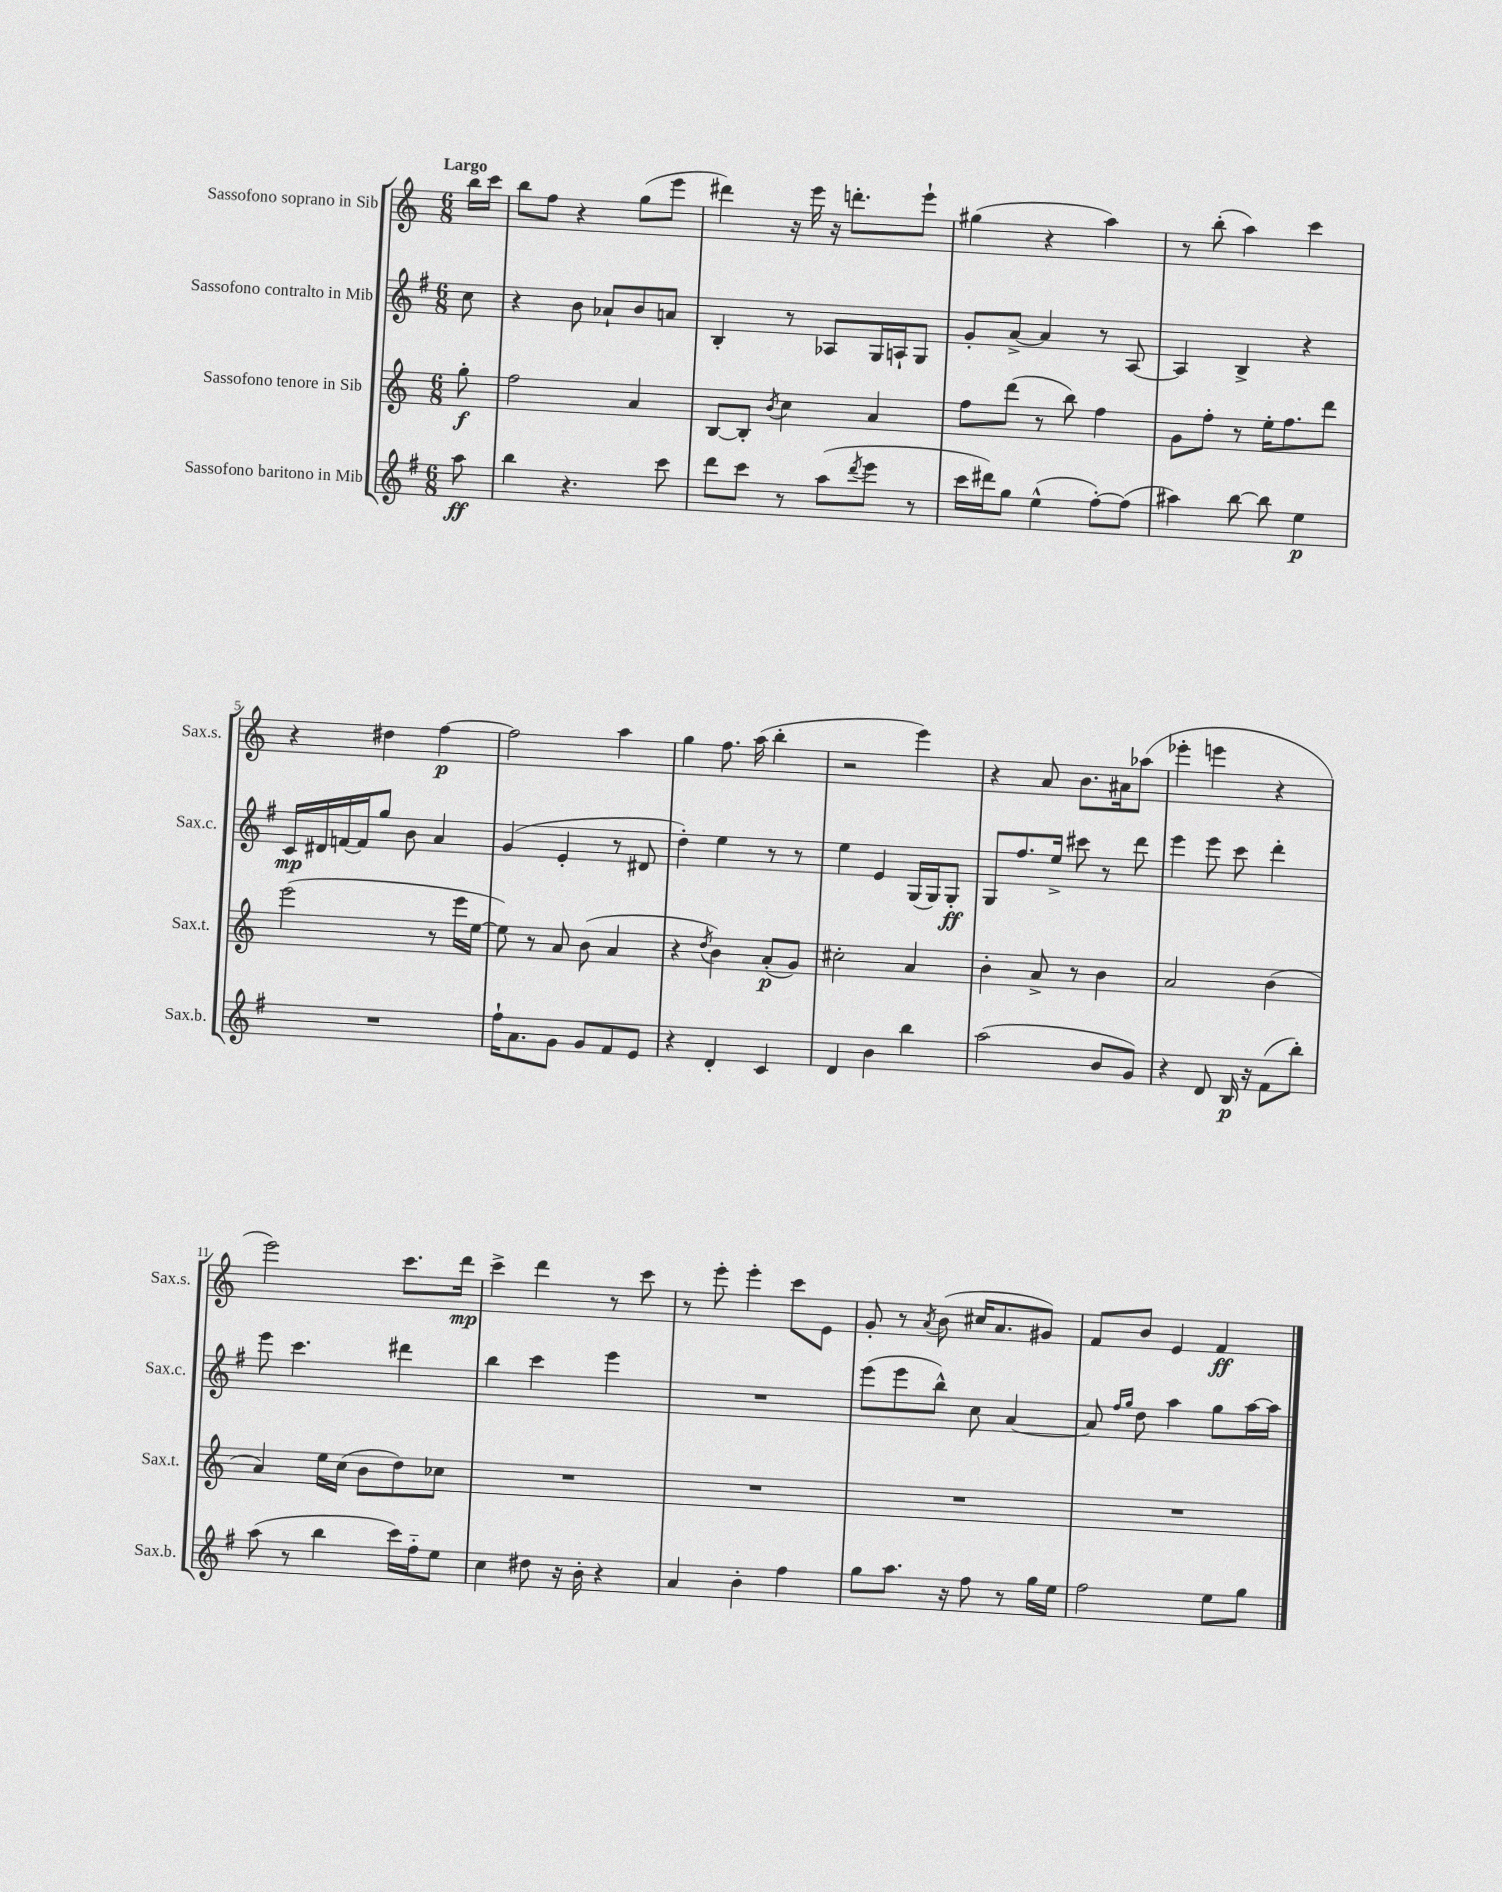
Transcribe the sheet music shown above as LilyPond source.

<<
\new StaffGroup <<
\new Staff = "s0" \with { instrumentName = "Sassofono soprano in Sib" shortInstrumentName = "Sax.s." } {
    \clef treble \key c \major \numericTimeSignature \time 6/8 \partial 8 \tempo "Largo"
    b''16 c'''16 |
    b''8 f''8 r4 g''8( e'''8 |
    dis'''4) r16 e'''16 r16 d'''8.-. e'''8-! |
    gis''4( r4 a''4) |
    r8 b''8-.( a''4) c'''4 |
    r4 dis''4 f''4~\p |
    f''2 a''4 |
    g''4 f''8. a''16( b''4-. |
    r2 e'''4) |
    r4 a'8 b'8. ais'16 aes''8( |
    ees'''4-. e'''4 r4 |
    e'''2) c'''8. d'''16\mp |
    c'''4-> d'''4 r8 c'''8 |
    r8 e'''8-. e'''4-. c'''8 e'8 |
    g'8-. r8 \acciaccatura { a'8 } b'8( cis''16 a'8. gis'8) |
    f'8 b'8 e'4 f'4\ff \bar "|." |
}
\new Staff = "s1" \with { instrumentName = "Sassofono contralto in Mib" shortInstrumentName = "Sax.c." } {
    \clef treble \key g \major \numericTimeSignature \time 6/8 \partial 8
    c''8 |
    r4 b'8 aes'8-! b'8 a'8 |
    b4-. r8 aes8 g16 a16-! g8 |
    g'8-. a'8~-> a'4 r8 a8~ |
    a4 b4-> r4 |
    c'16\mp dis'16 f'16~ f'16 g''8 b'8 a'4 |
    g'4( e'4-. r8 dis'8 |
    d''4-.) e''4 r8 r8 |
    e''4 e'4 g16( g16) g8-.\ff |
    g8 fis''8. e''16-> cis'''8 r8 d'''8 |
    e'''4 e'''8 c'''8 d'''4-. |
    e'''8 c'''4. dis'''4 |
    b''4 c'''4 e'''4 |
    R2. |
    e'''8( e'''8 b''8-^) c''8 a'4~ |
    a'8 \grace { fis''16 g''16 } d''8 a''4 g''8 a''16~ a''16 \bar "|." |
}
\new Staff = "s2" \with { instrumentName = "Sassofono tenore in Sib" shortInstrumentName = "Sax.t." } {
    \clef treble \key c \major \numericTimeSignature \time 6/8 \partial 8
    g''8-.\f |
    f''2 a'4 |
    b8~ b8-. \acciaccatura { b'8 } c''4 a'4 |
    f''8 d'''8( r8 b''8) f''4 |
    g'8 f''8-. r8 e''16-. f''8. d'''8 |
    e'''2( r8 e'''16 e''16~ |
    e''8) r8 a'8 b'8( a'4 |
    r4 \acciaccatura { d''8 } b'4) a'8-.\p( g'8) |
    cis''2-. a'4 |
    b'4-. a'8-> r8 b'4 |
    a'2 b'4( |
    a'4) e''16 c''16( b'8 d''8) ces''8 |
    R2. |
    R2. |
    R2. |
    R2. \bar "|." |
}
\new Staff = "s3" \with { instrumentName = "Sassofono baritono in Mib" shortInstrumentName = "Sax.b." } {
    \clef treble \key g \major \numericTimeSignature \time 6/8 \partial 8
    a''8\ff |
    b''4 r4. c'''8 |
    d'''8 c'''8 r8 a''8( \acciaccatura { d'''8 } e'''8 r8 |
    c'''16 dis'''16) g''8 e''4-^( fis''8~-.) fis''8( |
    ais''4) b''8~ b''8 e''4\p |
    R2. |
    fis''16-! a'8. g'8 g'8 fis'8 e'8 |
    r4 d'4-. c'4 |
    d'4 b'4 b''4 |
    a''2( b'8 g'8) |
    r4 d'8 b16\p r16 fis'8( b''8-.) |
    a''8( r8 b''4 c'''16) fis''16-_ e''8 |
    c''4 dis''8 r16 b'16-. r4 |
    a'4 b'4-. fis''4 |
    g''8 a''8. r16 fis''8 r8 g''16 e''16 |
    fis''2 e''8 g''8 \bar "|." |
}
>>
>>
